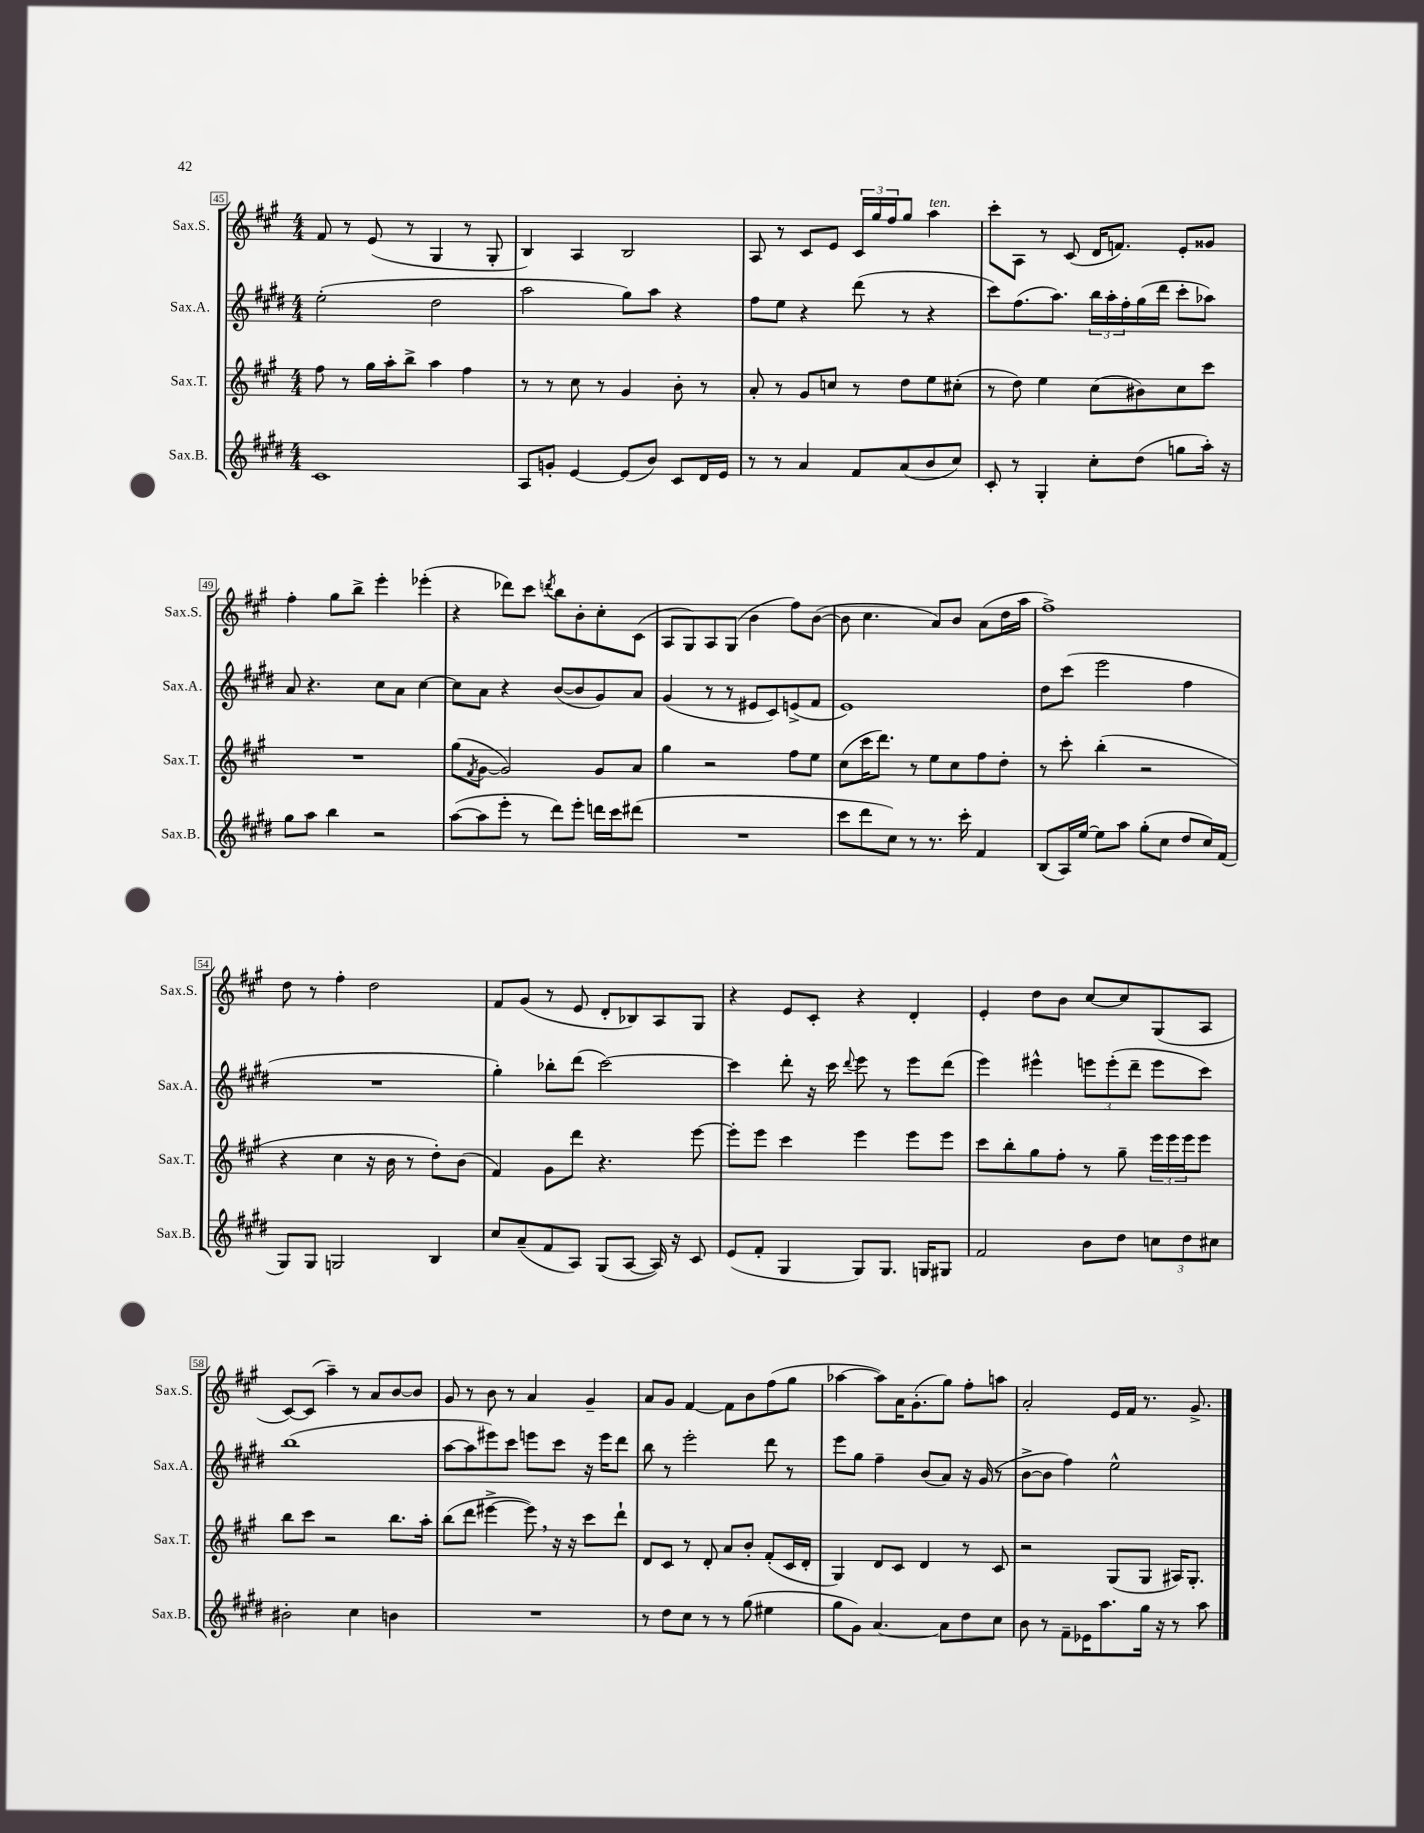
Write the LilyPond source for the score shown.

<<
\new StaffGroup <<
\new Staff = "s0" \with { instrumentName = "Sax.S." shortInstrumentName = "Sax.S." } {
    \clef treble \key a \major \numericTimeSignature \time 4/4
    fis'8 r8 e'8( r8 gis4 r8 gis8-. |
    b4) a4 b2 |
    a8 r8 cis'8 e'8 \tuplet 3/2 { cis'16 gis''16 fis''16 } gis''8 a''4^\markup { \italic "ten." } |
    cis'''8-. a8 r8 cis'8( d'16 f'8.) e'8-. gisis'8 |
    fis''4-. gis''8 b''8-> e'''4-. ees'''4-.( |
    r4 des'''8) cis'''8 \acciaccatura { d'''8 } b''8 b'8-. cis''8-. cis'8( |
    a8 gis8) a8 gis8( b'4 fis''8) b'8~( |
    b'8 cis''4. a'8) b'8 a'8( d''16 a''16 |
    fis''1->) |
    d''8 r8 fis''4-. d''2 |
    fis'8 gis'8( r8 e'8 d'8-. bes8) a8 gis8 |
    r4 e'8 cis'8-. r4 d'4-. |
    e'4-. d''8 b'8 cis''8~ cis''8 gis8( a8 |
    cis'8~) cis'8( a''4--) r8 a'8 b'8~ b'8 |
    gis'8 r8 b'8 r8 a'4 gis'4-- |
    a'8 gis'8 fis'4~ fis'8 b'8 fis''8( gis''8 |
    aes''4~ aes''8) a'16 gis'8.-.( gis''8) fis''8-. a''8 |
    a'2-. e'16 fis'16 r8. gis'8.-> \bar "|." |
}
\new Staff = "s1" \with { instrumentName = "Sax.A." shortInstrumentName = "Sax.A." } {
    \clef treble \key e \major \numericTimeSignature \time 4/4
    e''2-.( dis''2 |
    a''2 gis''8) a''8 r4 |
    fis''8 e''8 r4 dis'''8( r8 r4 |
    cis'''8) fis''8.( a''8.) \tuplet 3/2 { b''16 a''16-. fis''16-. } gis''16( dis'''16 cis'''8-. aes''8) |
    a'8 r4. cis''8 a'8 cis''4~ |
    cis''8 a'8 r4 b'8~( b'8 gis'8) a'8 |
    gis'4( r8 r8 eis'8 cis'8) e'8->( fis'8 |
    e'1) |
    dis''8 cis'''8( e'''2 fis''4 |
    R1 |
    gis''4-.) bes''8-. dis'''8( cis'''2~) |
    cis'''4 dis'''8-. r16 cis'''16 \appoggiatura { dis'''8 } e'''8 r8 e'''8 dis'''8( |
    e'''4) eis'''4-^ \tuplet 3/2 { e'''8 e'''8-.( dis'''8-- } e'''8 cis'''8) |
    b''1( |
    a''8~ a''8 eis'''8) cis'''8 e'''8 cis'''8 r16 e'''16 dis'''8 |
    b''8 r8 e'''2-. dis'''8 r8 |
    e'''8 gis''8 fis''4-- b'8( a'8) r16 gis'16( r8 |
    b'8~-> b'8 fis''4) e''2-^ \bar "|." |
}
\new Staff = "s2" \with { instrumentName = "Sax.T." shortInstrumentName = "Sax.T." } {
    \clef treble \key a \major \numericTimeSignature \time 4/4
    fis''8 r8 gis''16 a''16-. b''8-> a''4 fis''4 |
    r8 r8 cis''8 r8 gis'4 b'8-. r8 |
    a'8-. r8 gis'8 c''8 r8 d''8 e''8 cis''8-.( |
    r8 d''8) e''4 cis''8( bis'8) cis''8 cis'''8 |
    R1 |
    gis''8( \acciaccatura { fis'8 } gis'8~ gis'2) gis'8 a'8 |
    gis''4 r2 fis''8 e''8 |
    cis''8( cis'''16 d'''8.) r8 e''8 cis''8 fis''8 d''8-. |
    r8 cis'''8-. b''4-.( r2 |
    r4 cis''4 r16 b'16 r8 d''8-.) b'8( |
    fis'4) gis'8 d'''8 r4. e'''8~ |
    e'''8-. e'''8 cis'''4 e'''4 e'''8 e'''8 |
    cis'''8 b''8-. gis''8 fis''8-. r8 gis''8-- \tuplet 3/2 { e'''16 e'''16 e'''16 } e'''8 |
    b''8 cis'''8 r2 b''8. a''16-. |
    b''8( d'''8 eis'''4~-> eis'''8) \breathe r16 r16 cis'''8 d'''8-! |
    d'8 cis'8 r8 d'8-. a'8 b'8-. fis'8-.( cis'16 d'16-. |
    gis4) d'8 cis'8 d'4 r8 cis'8 |
    r2 gis8( gis8 ais16) gis8.-. \bar "|." |
}
\new Staff = "s3" \with { instrumentName = "Sax.B." shortInstrumentName = "Sax.B." } {
    \clef treble \key e \major \numericTimeSignature \time 4/4
    cis'1 |
    a8 g'8-. e'4~ e'8( b'8) cis'8 dis'16 e'16 |
    r8 r8 a'4 fis'8 a'8( b'8 cis''8) |
    cis'8-. r8 gis4-. cis''8-. dis''8( g''8 a''16-.) r16 |
    gis''8 a''8 b''4 r2 |
    a''8~( a''8 e'''8-. r8 dis'''8) e'''8-. d'''16 cis'''16 dis'''8( |
    R1 |
    cis'''8 dis'''8 cis''8) r8 r8. cis'''16-. fis'4 |
    b8( a16) e''16~ e''8 a''8 gis''8-.( cis''8 dis''8 cis''16) fis'16( |
    gis8) gis8 g2 b4 |
    cis''8 a'8--( fis'8 a8) gis8( a8~ a16) r16 cis'8 |
    e'8( fis'8-. gis4 gis8) gis8. g16 gis8 |
    fis'2 b'8 dis''8 \tuplet 3/2 { c''8 dis''8 cis''8 } |
    bis'2-. cis''4 b'4 |
    R1 |
    r8 dis''8 cis''8 r8 r8 gis''8( eis''4 |
    gis''8 gis'8) a'4.~ a'8 dis''8 cis''8 |
    b'8 r8 fis'8-- ees'16 a''8. gis''16 r16 r8 a''8 \bar "|." |
}
>>
>>
\layout { \context { \Score currentBarNumber = #45 \override BarNumber.stencil = #(make-stencil-boxer 0.1 0.3 ly:text-interface::print) } }
